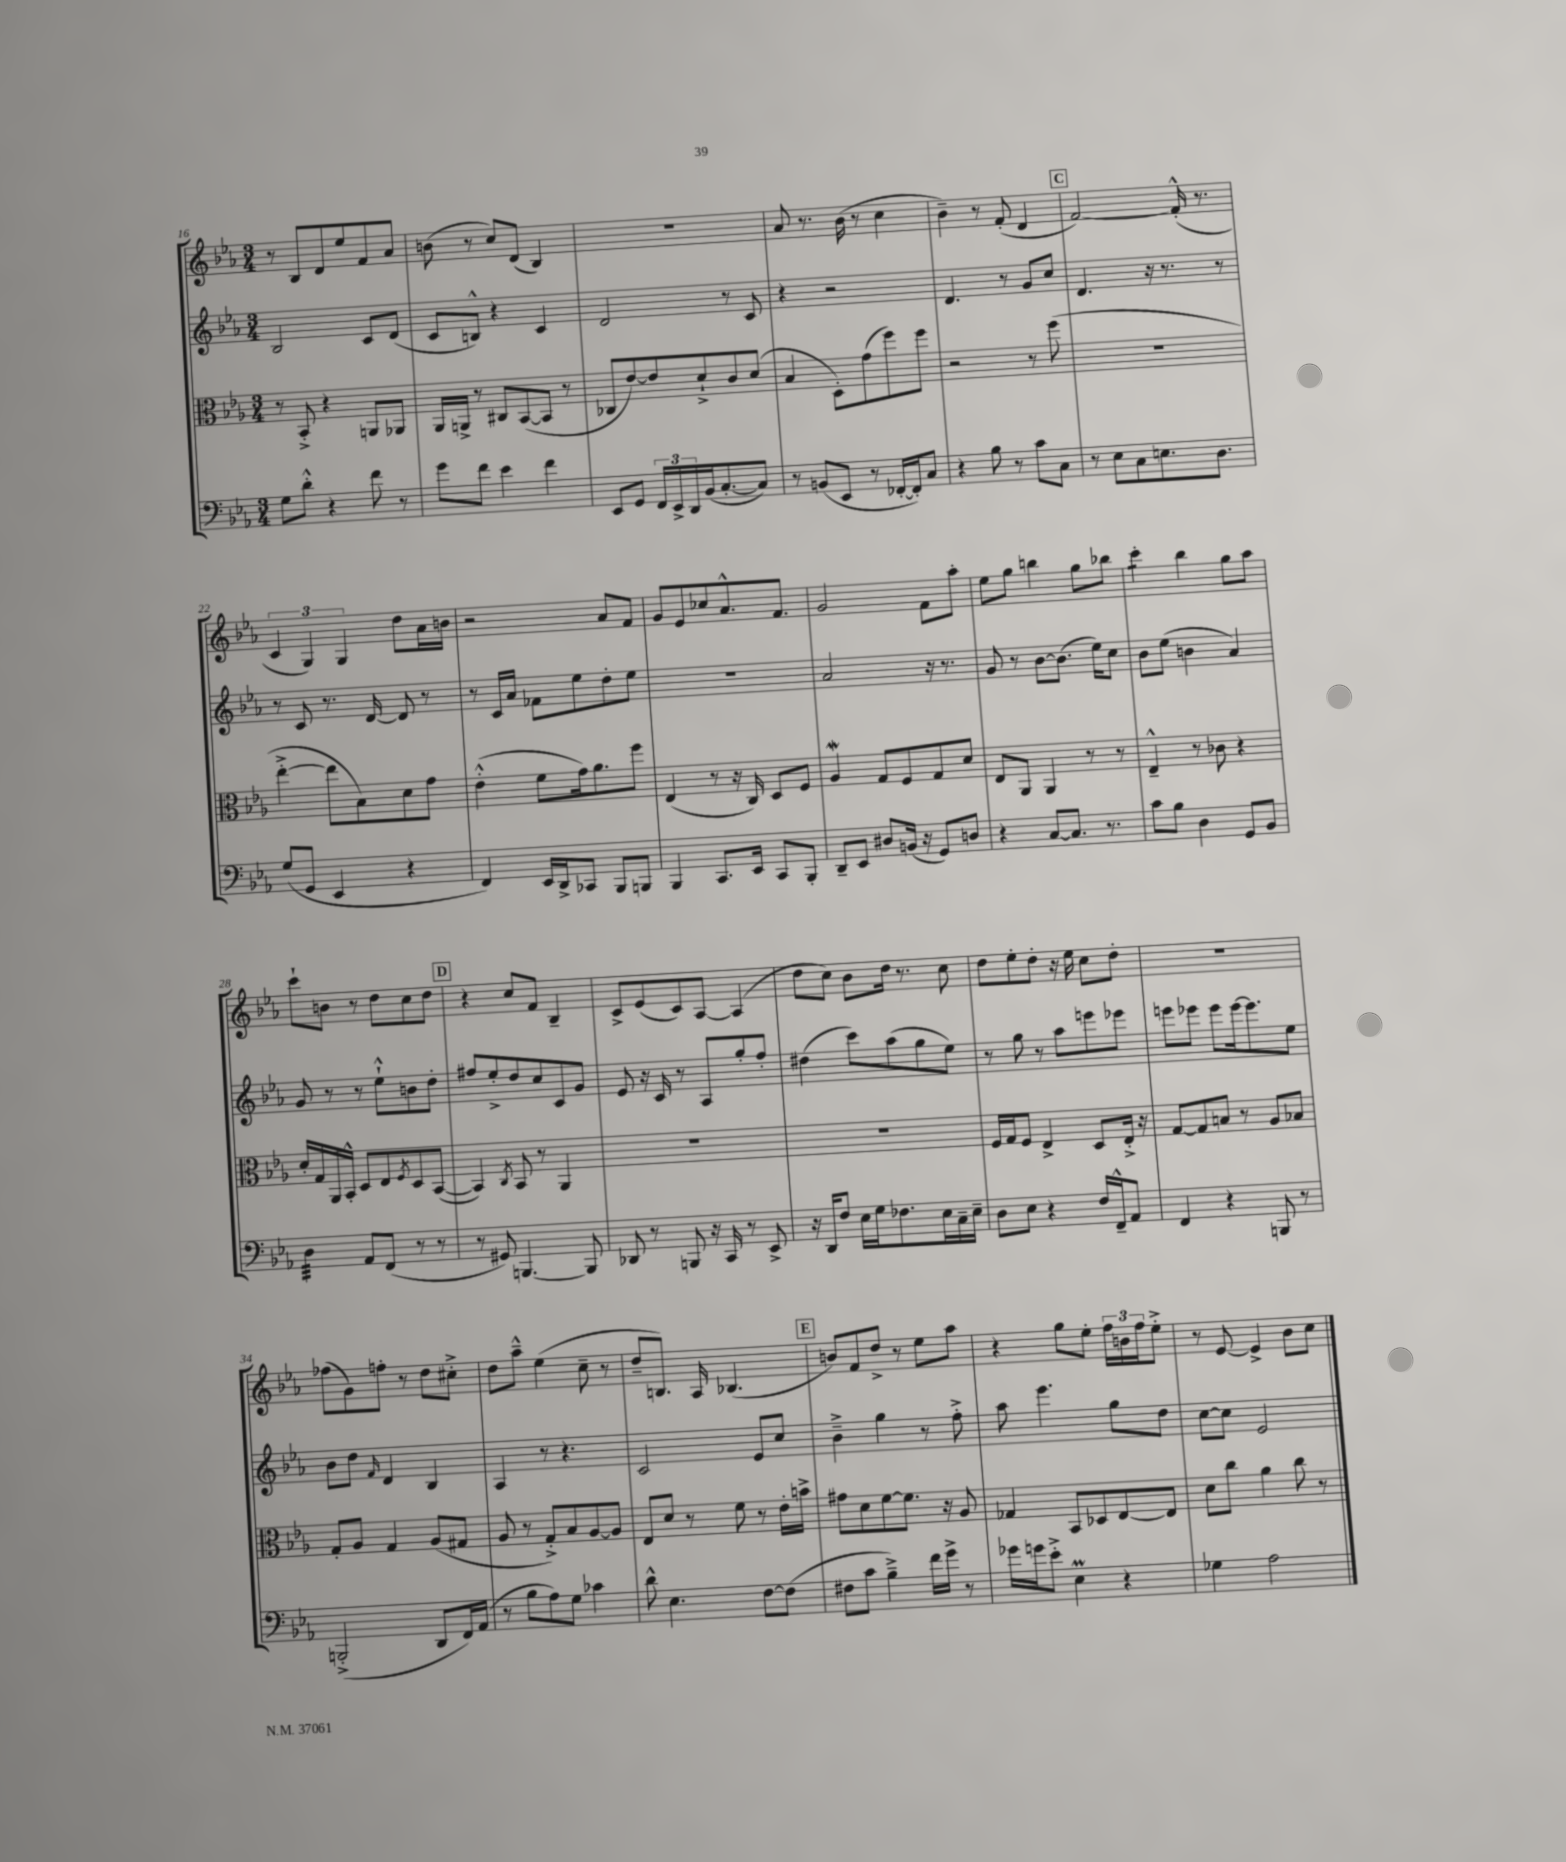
<<
\new StaffGroup <<
\new Staff = "s0" {
    \clef treble \key ees \major \numericTimeSignature \time 3/4
    r8 bes8 d'8 ees''8 f'8 aes'8 |
    b'8( r8 c''8) d'8( bes4) |
    R2. |
    aes'8 r8. bes'16( r8 c''4 |
    bes'4--) r8 f'8-.( d'4 |
    \mark \markup { \box "C" } f'2~) f'16-.-^( r8. |
    \tuplet 3/2 { c'4 g4) g4 } d''8 aes'16 b'16 |
    r2 aes'8 f'8 |
    g'8 ees'8 ces''8 aes'8.-^ f'8. |
    g'2 f'8 aes''8-. |
    ees''8 g''8 b''4 g''8 bes''8 |
    c'''4:8-. bes''4 g''8 aes''8 |
    c'''8-! b'8 r8 d''8 c''8 d''8 |
    \mark \markup { \box "D" } r4 c''8 f'8 bes4-- |
    c'8-> ees'8( c'8) aes8~ aes4( |
    d''8 c''8) bes'8 d''16 r8. c''8 |
    d''8 ees''8-. d''8-. r16 ees''16 c''8 d''8-. |
    R2. |
    fes''8( g'8) f''8-. r8 d''8 cis''8-.-> |
    d''8 aes''8---^ ees''4( c''8-- r8 |
    d''8-- b8.) aes16 bes4.( |
    \mark \markup { \box "E" } b'8) f'8 d''8-> r8 ees''8 aes''8 |
    r4 g''8 ees''8-. \tuplet 3/2 { f''16 b'16 f''16 } ees''8-.-> |
    r8 ees'8~ ees'4-> bes'8 c''8 \bar "|." |
}
\new Staff = "s1" {
    \clef treble \key ees \major \numericTimeSignature \time 3/4
    bes2 c'8 d'8( |
    c'8 b8-^) r4 c'4 |
    d'2 r8 c'8 |
    r4 r2 |
    d'4. r8 g'8 c''8 |
    \mark \markup { \box "C" } d'4. r16 r8. r8 |
    r8 c'8 r8. d'16~ d'8 r8 |
    r8 c'16 aes'16 fes'8 ees''8 d''8-. ees''8 |
    R2. |
    aes'2 r16 r8. |
    g'8 r8 bes'8~ bes'8.( ees''16) c''8 |
    bes'8 ees''8( b'4 aes'4) |
    g'8 r8 r8 ees''8-!-^ b'8 d''8-. |
    \mark \markup { \box "D" } fis''8 ees''8-.-> d''8 c''8 c'8 g'8 |
    ees'8 r16 c'16 r8 aes8 g''8-. f''8-. |
    dis''4( c'''8) aes''8( g''8 ees''8) |
    r8 g''8 r8 aes''8 e'''8 ees'''8 |
    e'''8 ees'''8 ees'''8 ees'''16~ ees'''8. ees''8 |
    bes'8 d''8 \grace { f'16 } d'4 bes4 |
    aes4 r8 r4. |
    c'2 ees'8 c''8 |
    \mark \markup { \box "E" } bes'4---> g''4 r8 f''8-.-> |
    aes''8 ees'''4. g''8 d''8 |
    c''8~ c''8 ees'2 \bar "|." |
}
\new Staff = "s2" {
    \clef alto \key ees \major \numericTimeSignature \time 3/4
    r8 bes,8-.-> r4 a,8 aes,8 |
    aes,16 a,16-> r8 cis8 bes,8~( bes,8 r8 |
    ces8 ees'8~) ees'8 d'8-!-> c'8 d'8( |
    bes4 d8-.) g'8( f''8) f''8 |
    r2 r8 f''8( |
    \mark \markup { \box "C" } R2. |
    ees''4~-.-> ees''8 bes8) d'8 g'8 |
    ees'4-.-^( f'8 g'16) aes'8. f''8 |
    ees4( r8 r16 c16) d8 f8 |
    aes4\mordent g8 f8 g8 d'8 |
    ees8 aes,8 aes,4 r8 r8 |
    ees4---^ r8 ces'8 r4 |
    d'16-. g16 aes,16 bes,16-.-^ d8 ees8 \acciaccatura { f8 } d8 bes,8~( |
    \mark \markup { \box "D" } bes,4) \acciaccatura { c8 } bes,8 r8 aes,4 |
    R2. |
    R2. |
    f16 g16 f8 ees4-> d8 ees16-.-> r16 |
    g8~ g8 b8 r8 aes8 bes8 |
    g8-. aes8 g4 aes8( gis8 |
    aes8 r8 g8-.->) bes8 aes8~ aes8 |
    ees8 d'8 r8 f'8 r8 ees'16-. b'16-> |
    \mark \markup { \box "E" } gis'8 d'8 f'8~ f'8. r16 aes8 |
    ges4 bes,8 des8 ees8~ ees8 |
    d'8 c''8 aes'4 c''8 r8 \bar "|." |
}
\new Staff = "s3" {
    \clef bass \key ees \major \numericTimeSignature \time 3/4
    g8 d'8-.-^ r4 f'8 r8 |
    g'8 f'8 ees'4 f'4 |
    ees,8 g,8 \tuplet 3/2 { f,16 ees,16-> d,16 } bes,16( c8.~-. c8) |
    r8 b,8( ees,8 r8 fes,16~-. fes,16-.) c8 |
    r4 bes8 r8 c'8 c8 |
    \mark \markup { \box "C" } r8 ees8 c8 e8. d8. |
    g8( g,8 ees,4 r4 |
    f,4) ees,16 d,16-> ces,8 bes,,8 b,,8 |
    bes,,4 c,8. ees,16 c,8 bes,,8-. |
    d,8-- ees,8 dis8 b,16( r16 g,8) d8 |
    r4 c8~ c8. r8. |
    c'8 bes8 d4 g,8 bes,8 |
    d4:32 aes,8 f,8( r8 r8 |
    \mark \markup { \box "D" } r8 gis,8) b,,4.~ b,,8 |
    des,8 r8 b,,8 r16 c,16 r8 ees,8-> |
    r16 d,16 f8 ees16 g16 fes8. ees16 c16-- ees16-- |
    d8 ees8 r4 f16 f,16---^ aes,8 |
    f,4 r4 b,,8 r8 |
    b,,2-.->( d,8 f,16) aes,16( |
    r8 bes8 aes8) g8 ces'4 |
    d'8-^ ees4. f8~ f8( |
    \mark \markup { \box "E" } fis8 c'8 bes4--->) f'16 g'16-> r8 |
    ges'16 g'16 ees'8-.-> ees4\prall r4 |
    ges4 aes2 \bar "|." |
}
>>
>>
\layout { \context { \Score currentBarNumber = #16 } }
